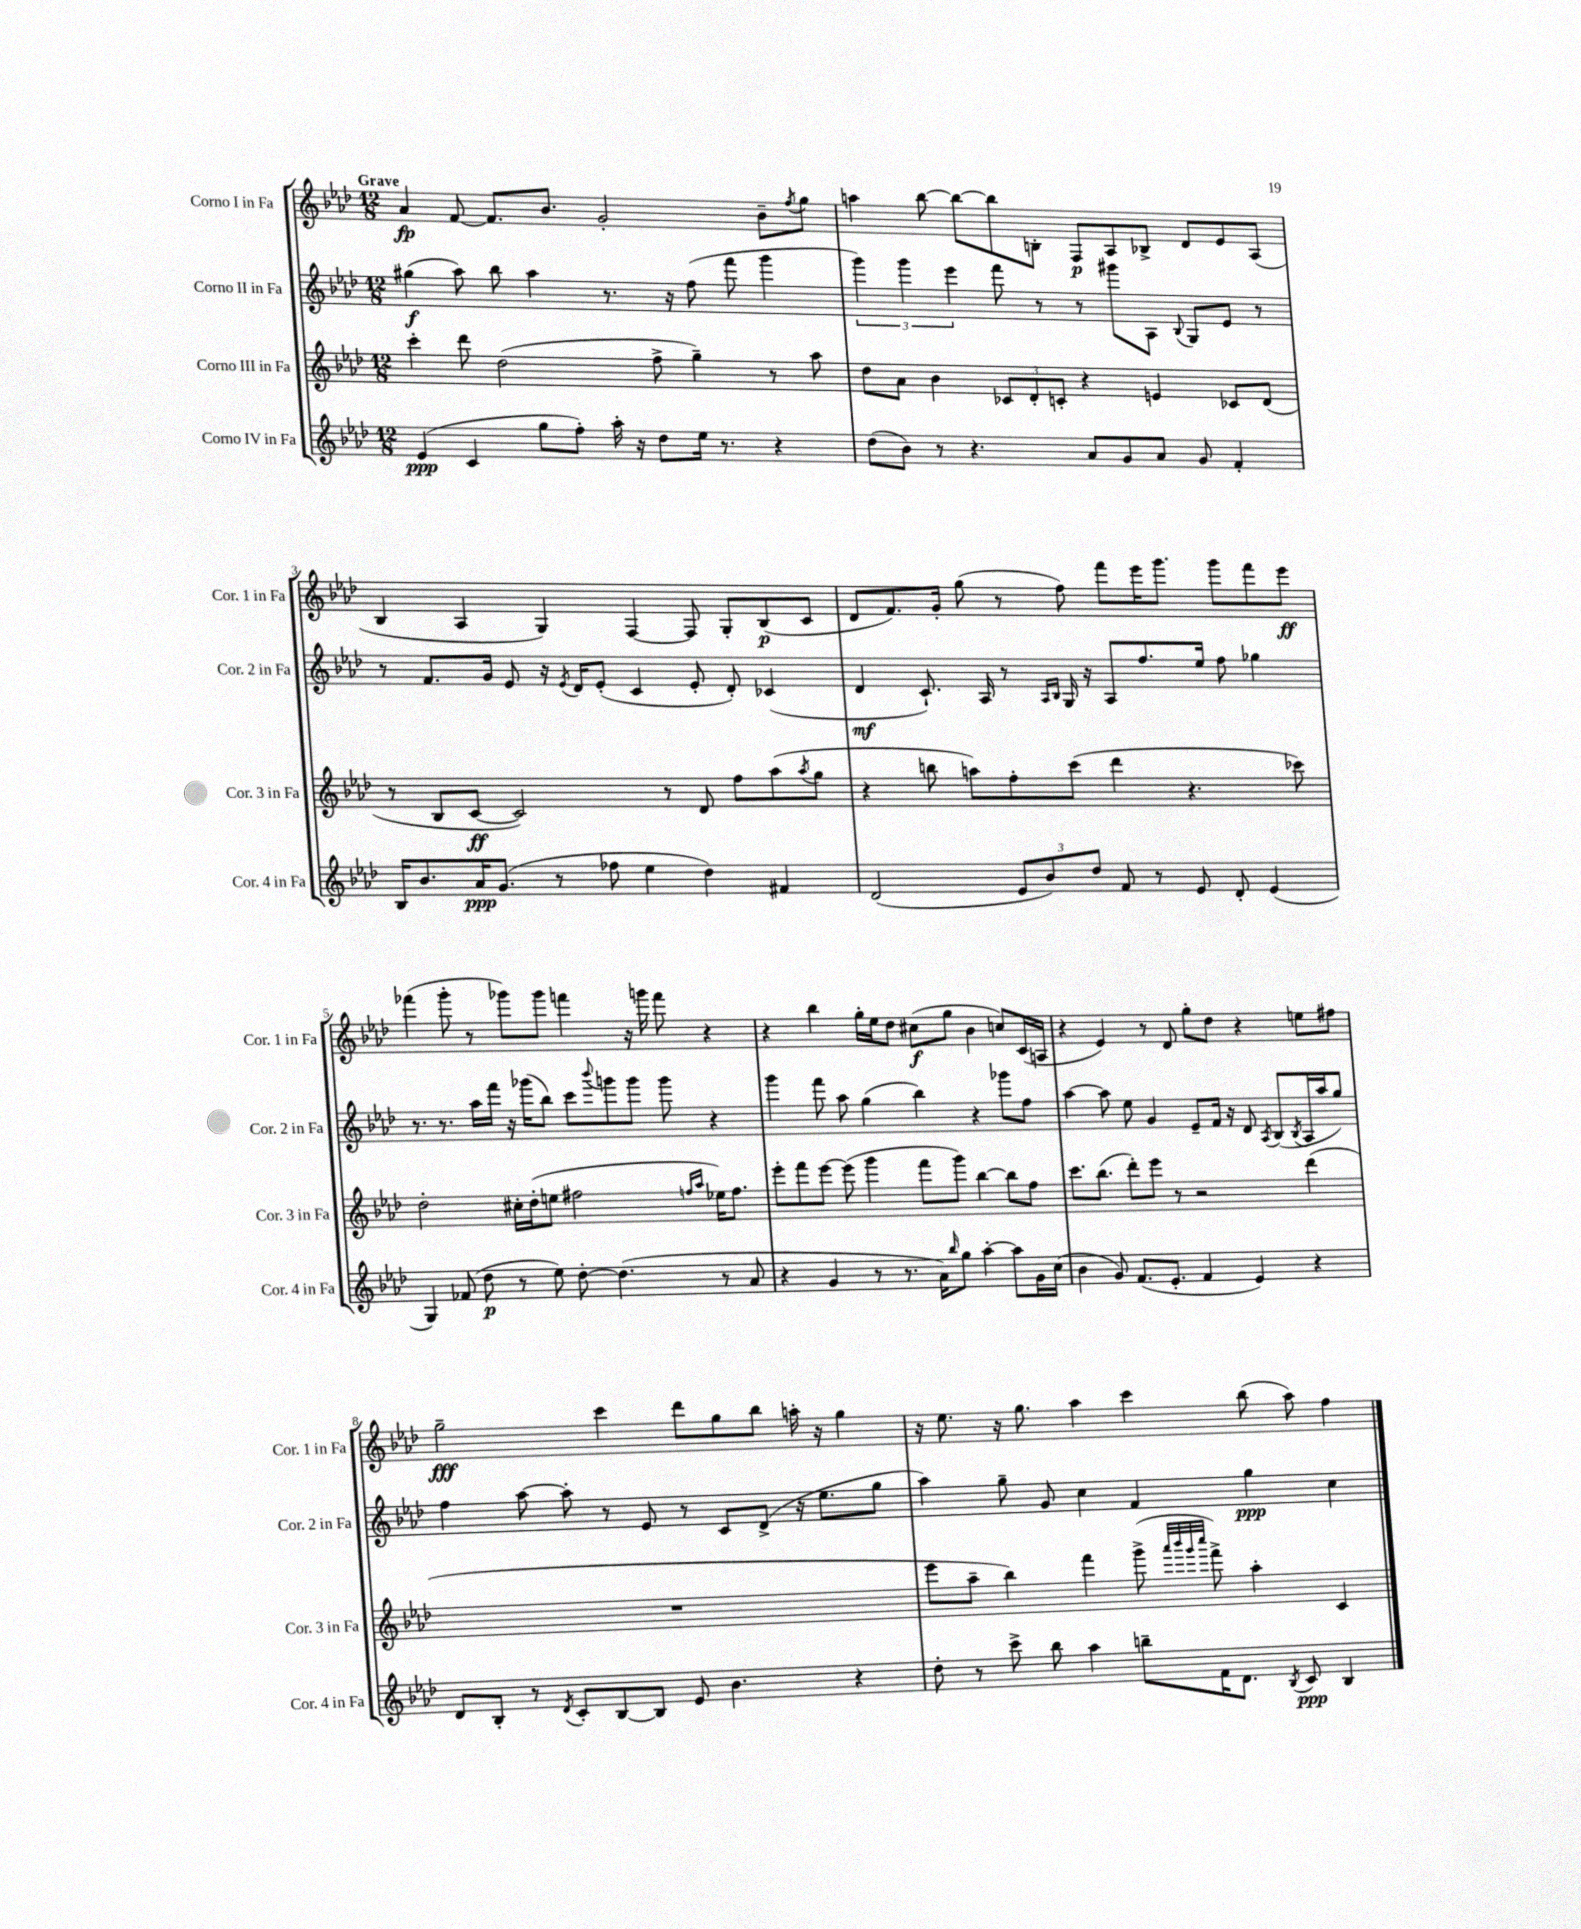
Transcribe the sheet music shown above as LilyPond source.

<<
\new StaffGroup <<
\new Staff = "s0" \with { instrumentName = "Corno I in Fa" shortInstrumentName = "Cor. 1 in Fa" } {
    \clef treble \key aes \major \numericTimeSignature \time 12/8 \tempo "Grave"
    aes'4\fp f'8~ f'8. bes'8. g'2-. bes'8-- \acciaccatura { f''8 } g''8 |
    a''4 bes''8~ bes''8~ bes''8 b8-. f8\p aes8 bes8-> des'8 ees'8 aes8( |
    bes4 aes4 g4) f4~ f8 g8-. bes8\p( c'8 |
    des'8 f'8.) g'16-. g''8( r8 f''8) f'''8 ees'''16 g'''8. g'''8 f'''8 ees'''8\ff |
    fes'''4( g'''8-. r8 ges'''8) ges'''8 f'''4 r16 g'''16 f'''8 r4 |
    r4 bes''4 g''16-. ees''16 des''8 cis''8\f( g''8 bes'4 c''8) c'16( a16 |
    r4 ees'4) r8 des'8 g''8-. des''8 r4 e''8 fis''8 |
    g''2--\fff c'''4 des'''8 g''8 bes''8 a''16-. r16 g''4 |
    r16 ees''8. r16 g''8. aes''4 c'''4 bes''8( aes''8) f''4 \bar "|." |
}
\new Staff = "s1" \with { instrumentName = "Corno II in Fa" shortInstrumentName = "Cor. 2 in Fa" } {
    \clef treble \key aes \major \numericTimeSignature \time 12/8
    gis''4\f( aes''8) bes''8 aes''4 r8. r16 f''8( f'''8 g'''4 |
    \tuplet 3/2 { g'''4) g'''4 ees'''4 } f'''8 r8 r8 gis'''8 aes8 \appoggiatura { bes8 } g8 ees'8 r8 |
    r8 f'8. g'16 ees'8 r16 \acciaccatura { ees'8 } des'16 ees'8-.( c'4 ees'8-. des'8-.) ces'4( |
    des'4\mf c'8.-!) aes16 r8 \grace { aes16 bes16 } g16 r16 aes8 f''8. ees''16 f''8 ges''4 |
    r8. r8. aes''16 f'''16 r16 ges'''16( bes''8) c'''8 \appoggiatura { bes'''8 } g'''8 g'''8 g'''8 r4 |
    g'''4 f'''8 aes''8 g''4( bes''4) r4 ges'''8 f''8 |
    aes''4~ aes''8 ees''8 g'4 ees'8-- f'16 r16 des'8 \acciaccatura { aes8 } bes8( \acciaccatura { bes8 } aes16 aes''16 g''8) |
    f''4 aes''8~ aes''8-. r8 ees'8 r8 c'8 des'8->( r16 ees''8. g''8 |
    aes''4) g''8-- g'8 c''4 f'4 g''4\ppp c''4 \bar "|." |
}
\new Staff = "s2" \with { instrumentName = "Corno III in Fa" shortInstrumentName = "Cor. 3 in Fa" } {
    \clef treble \key aes \major \numericTimeSignature \time 12/8
    c'''4-. des'''8 des''2( f''8-> g''4--) r8 aes''8 |
    des''8 aes'8 bes'4 \tuplet 3/2 { ces'8 des'8-. c'8-. } r4 e'4 ces'8 des'8( |
    r8 bes8 c'8~\ff c'2) r8 des'8 f''8 aes''8( \acciaccatura { aes''8 } g''8 |
    r4 b''8 a''8) f''8-. c'''8( des'''4 r4. ces'''8) |
    des''2-. cis''16-. des''16-.( e''8 fis''2 \grace { f''16 aes''16 } ees''16) f''8. |
    ees'''8-. f'''8 ees'''8~ ees'''8( g'''4 f'''8 g'''8) bes''4~ bes''8 f''8 |
    c'''8. bes''8.( des'''8-.) ees'''8 r8 r2 des'''4( |
    R1. |
    ees'''8 aes''8-- bes''4) f'''4 g'''8->( \grace { aes'''32 bes'''32 g'''32 c''''32 } f'''8->) aes''4-. c'4 \bar "|." |
}
\new Staff = "s3" \with { instrumentName = "Corno IV in Fa" shortInstrumentName = "Cor. 4 in Fa" } {
    \clef treble \key aes \major \numericTimeSignature \time 12/8
    ees'4\ppp( c'4 g''8 f''8-.) aes''16-. r16 des''8 ees''16 r8. r4 |
    des''8( bes'8) r8 r4. aes'8 g'8 aes'8 g'8 f'4-. |
    bes16 bes'8. aes'16\ppp g'8.( r8 fes''8 ees''4 des''4) fis'4 |
    des'2( \tuplet 3/2 { ees'8 bes'8) des''8 } f'8 r8 ees'8 des'8-. ees'4( |
    g4) fes'8( des''8\p r8 ees''8) des''8~-. des''4.( r8 aes'8 |
    r4 g'4 r8 r8. aes'16) \grace { bes''16 } g''8 aes''4~-. aes''8 g'16 c''16( |
    bes'4 g'8) f'8.( ees'8.-. f'4 ees'4) r4 |
    des'8 bes8-. r8 \acciaccatura { des'8 } c'8-. bes8~ bes8 ees'8 bes'4. r4 |
    des''8-. r8 c'''8-> bes''8 aes''4 b''8-- f'16 des'8. \acciaccatura { bes8 } c'8\ppp bes4 \bar "|." |
}
>>
>>
